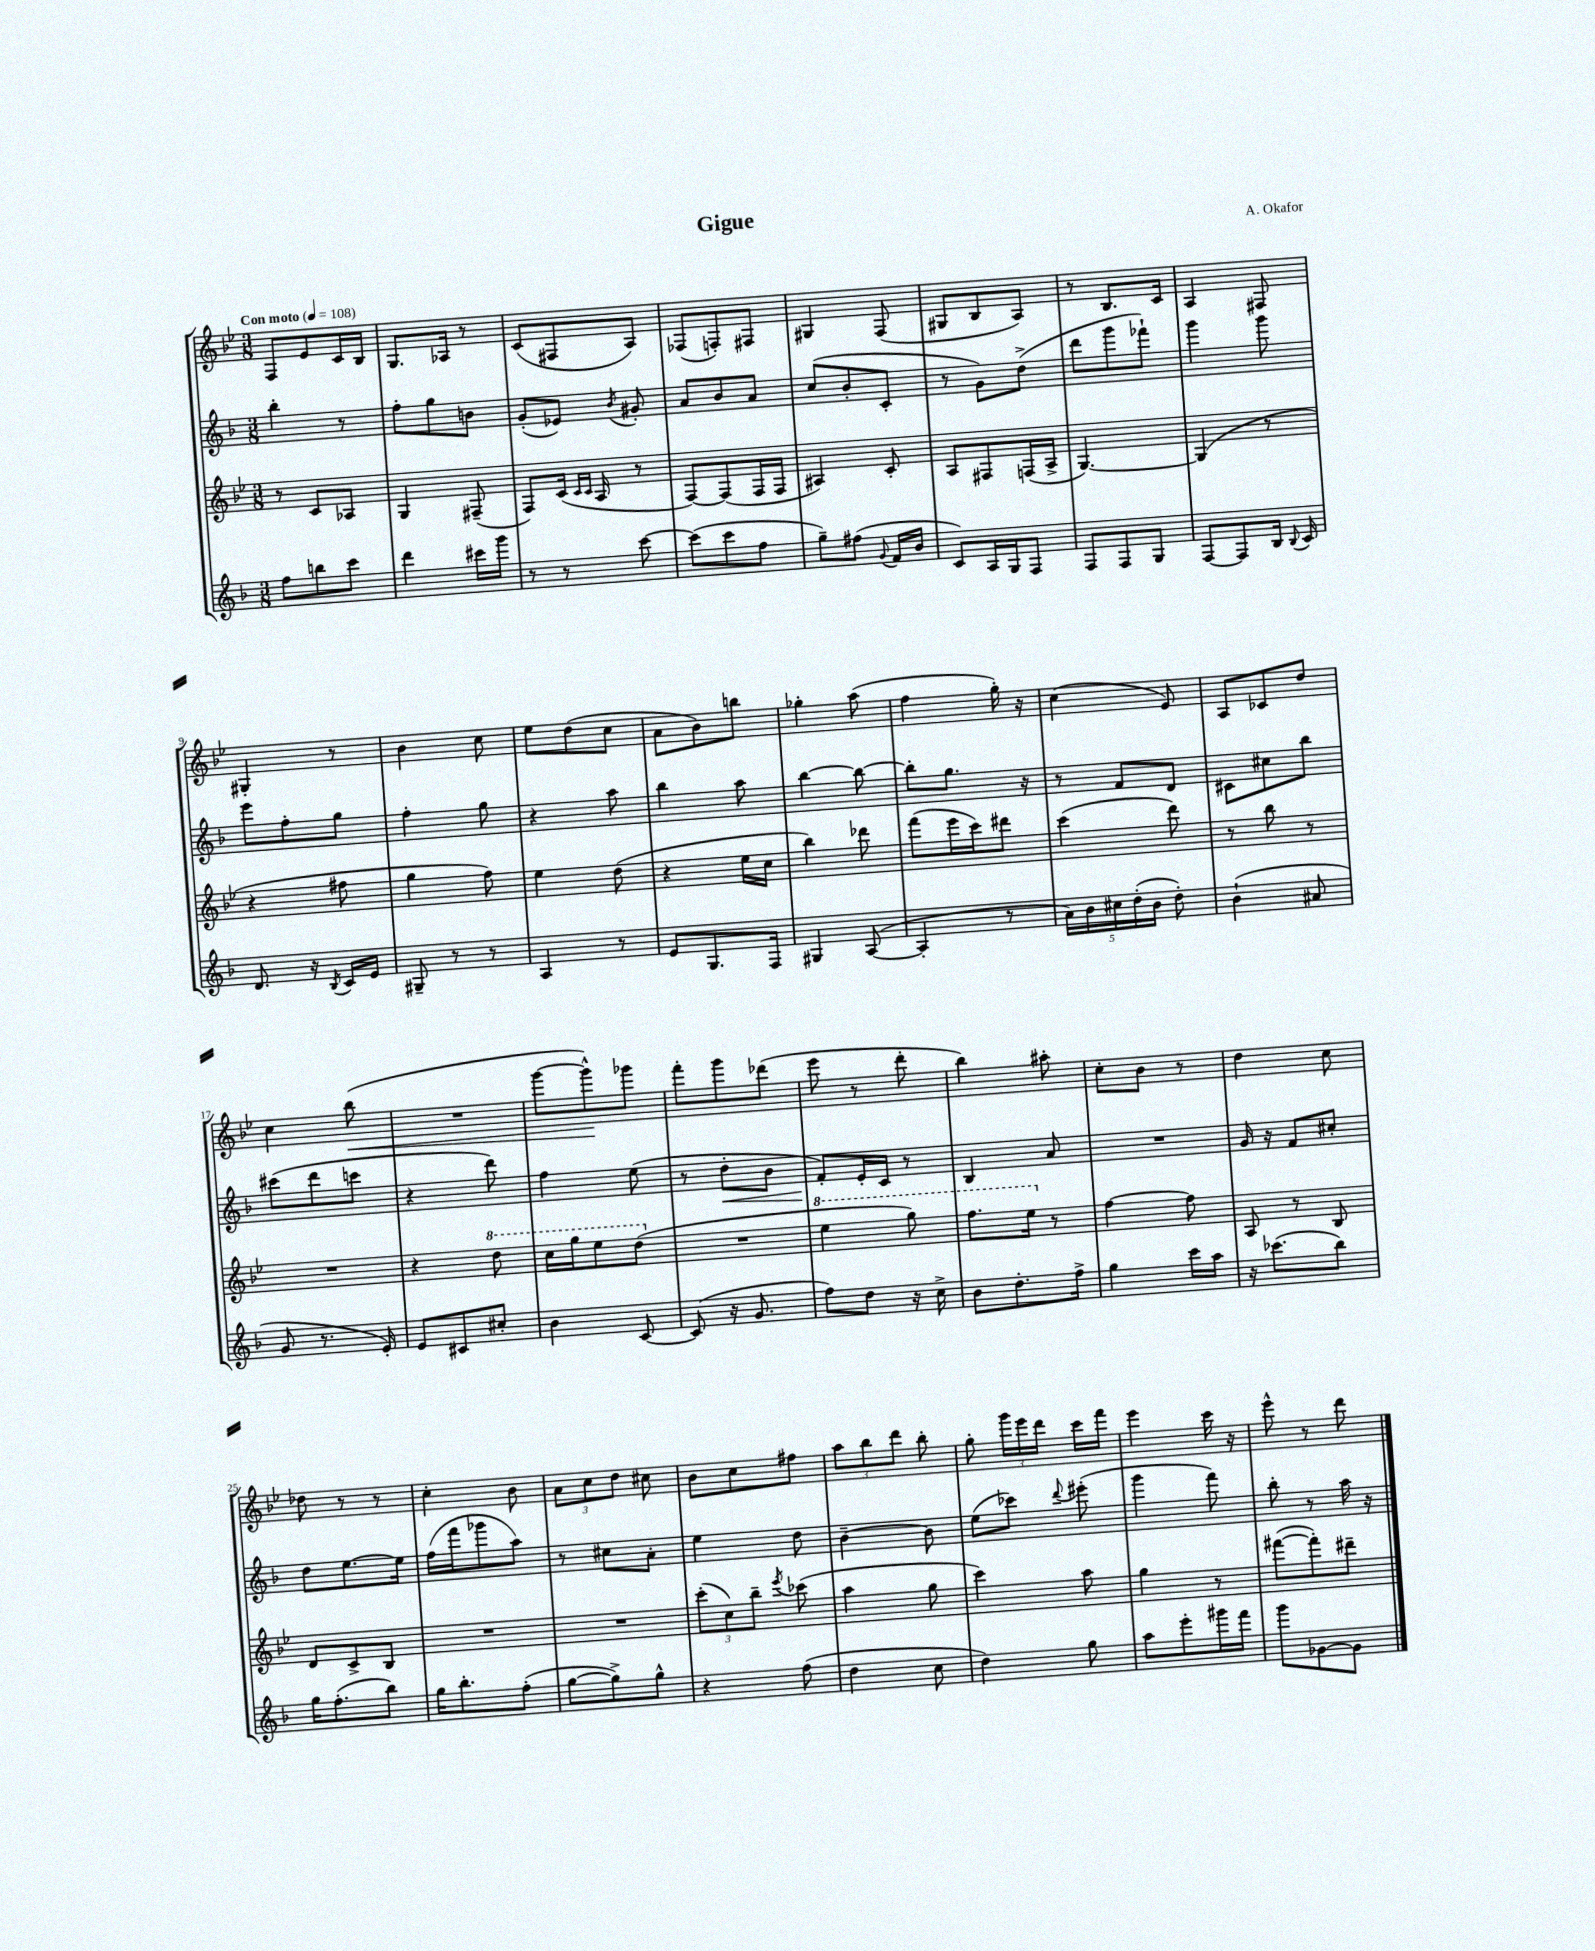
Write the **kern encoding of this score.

**kern	**kern	**kern	**dynam	**kern	**dynam
*part4	*part3	*part2	*part2	*part1	*part1
*staff4	*staff3	*staff2	*staff2	*staff1	*staff1
*clefG2	*clefG2	*clefG2	*	*clefG2	*
*k[b-]	*k[b-e-]	*k[b-]	*	*k[b-e-]	*
*M3/8	*M3/8	*M3/8	*	*M3/8	*
*MM108	*MM108	*MM108	*	*MM108	*
=1	=1	=1	=1	=1	=1
!	!	!	!	!LO:TX:a:B:t=Con moto	!
8ff\L	8r	4bb-'\	.	8F/L	.
8bbn\	8c/L	.	.	8e-/	.
8ccc\J	8A-X/J	8r	.	16c/L	.
.	.	.	.	16B-/JJ	.
=2	=2	=2	=2	=2	=2
4ddd\	4G/	8ff'\L	.	8.G/L	.
.	.	8gg\	.	.	.
.	.	.	.	16A-X/Jk	.
16ccc#X\LL	(8F#X~/	8bn\J	.	8r	.
16ggg\JJ	.	.	.	.	.
=3	=3	=3	=3	=3	=3
8r	8F/L)	(8g'/L	.	(8c/L	.
8r	(16c/Jk	8e-X/J)	.	8F#X/	.
.	16qqc/LL	.	.	.	.
.	16qqc/JJ	.	.	.	.
.	16A/	.	.	.	.
.	.	8qb-/	.	.	.
[8ccc\	8r	8g#X'/	.	8A/J)	.
=4	=4	=4	=4	=4	=4
(8ccc\L]	[8F/L)	8a/L	.	(8F-X/L	.
8ccc\	(8F/]	8b-/	.	8Fn'/)	.
8ff\J	16F/L	8a/J	.	8F#X/J	.
.	16F/JJ	.	.	.	.
=5	=5	=5	=5	=5	=5
8gg~\L)	4A#X/)	(8cc/L	.	4G#X/	.
(8ff#X\J	.	8b-'/	.	.	.
8qqg/	.	.	.	.	.
16f/LL	8c'/	8c'/J	.	(8F/	.
16b-/JJ	.	.	.	.	.
=6	=6	=6	=6	=6	=6
8c/L)	8A/L	8r	.	8G#X/L	.
16A/L	8F#X/	8g\L)	.	8B-/	.
16G/J	.	.	.	.	.
8F/J	(16Fn/L	(8dd^\J	.	8A/J)	.
.	16A^/JJ	.	.	.	.
=7	=7	=7	=7	=7	=7
8F/L	[4.G/)	8ddd\L	.	8r	.
8F/	.	8ggg\	.	8.B-/L	.
8G/J	.	8fff-X`\J)	.	.	.
.	.	.	.	16c/Jk	.
=8	=8	=8	=8	=8	=8
[8F/L	(4G/]	4ggg\	.	4A/	.
8F/]	.	.	.	.	.
16B-/Jk	8r	8ggg\	.	8F#X/	.
8qqB-/	.	.	.	.	.
16c/	.	.	.	.	.
!!LO:LB:g=z
=9	=9	=9	=9	=9	=9
8.d/	4r	8eee\L	.	4G#X'/	.
.	.	8ff'\	.	.	.
16r	.	.	.	.	.
8qB-/	.	.	.	.	.
16c/LL	8ff#X\	8gg\J	.	8r	.
16e/JJ	.	.	.	.	.
=10	=10	=10	=10	=10	=10
8G#X~/	4gg\	4ff'\	.	4b-\	.
8r	.	.	.	.	.
8r	8ff\)	8gg\	.	8cc\	.
=11	=11	=11	=11	=11	=11
4A/	4ee-\	4r	.	8ee-\L	.
.	.	.	.	(8dd\	.
8r	(8dd\	8aa\	.	8cc\J	.
=12	=12	=12	=12	=12	=12
8e/L	4r	4bb-\	.	8a\L	.
8.G/	.	.	.	8b-\)	.
.	16ee-\LL	8aa\	.	8bbn\J	.
16F/Jk	16cc\JJ	.	.	.	.
=13	=13	=13	=13	=13	=13
4G#X/	4bb-\)	[4bb-\	.	4gg-X'\	.
([8A/	8ddd-X\	8bb-\_	.	(8aa\	.
=14	=14	=14	=14	=14	=14
4A'/]	(8fff\L	8bb-'\L]	.	4ff\	.
.	16eee-\L	8.gg\J	.	.	.
.	16ccc\J)	.	.	.	.
8r	8ddd#X\J	.	.	16gg'\)	.
.	.	16r	.	16r	.
=15	=15	=15	=15	=15	=15
20a\LL)	(4ccc\	8r	.	(4cc\	.
20b-\	.	.	.	.	.
20cc#X\	.	.	.	.	.
.	.	8f/L	.	.	.
(20dd'\	.	.	.	.	.
20b-\JJ	.	.	.	.	.
8dd'\)	8ddd\)	8d/J	.	8e-/)	.
=16	=16	=16	=16	=16	=16
(4b-`\	8r	8c#X\L	.	8A/L	.
.	8bb-\	8cc#X\	.	8c-X/	.
8a#X/	8r	8bb-\J	.	8dd/J	.
!!LO:LB:g=z
=17	=17	=17	=17	=17	=17
8g/	4.r	(8ccc#X\L	.	4cc\	.
8.r	.	8ddd\	.	.	.
!	!	!	!	!	!LO:HP:b
.	.	8cccn\J	.	(8bb-\	<
16e'/)	.	.	.	.	.
=18	=18	=18	=18	=18	=18
8e/L	4r	4r	.	4.r	.
8c#X/	.	.	.	.	.
*	*8va	*	*	*	*
8cc#X'/J	8ddd\	8ddd\)	.	.	.
=19	=19	=19	=19	=19	=19
4b-\	16ccc\LL	4ff\	.	[8ggg\L	.
.	16ggg\J	.	.	.	.
.	8eee-\	.	.	8ggg^^\])	.
[8c/	(8ddd\J	(8ee\	.	8ggg-X\J	[
=20	=20	=20	=20	=20	=20
*	*X8va	*	*	*	*
(8c/]	4.r	8r	.	8fff'\L	.
!	!	!	!LO:HP:b	!	!
16r	.	8dd'\L	<	8ggg\	.
8.g/	.	.	.	.	.
.	.	8b-\J	.	(8ddd-X\J	.
=21	=21	=21	=21	=21	=21
*	*8va	*	*	*	*
8ff\L)	4eee-\	8f'/L)	.	8eee-\	.
8dd\J	.	16e'/L	[	8r	.
.	.	16c/JJ	.	.	.
16r	8ggg\)	8r	.	8ddd'\	.
16cc^\	.	.	.	.	.
=22	=22	=22	=22	=22	=22
8b-\L	8.fff\L	4B-/	.	4bb-\)	.
8.dd'\	.	.	.	.	.
.	16eee-\Jk	.	.	.	.
*	*X8va	*	*	*	*
.	8r	8a/	.	8aa#X'\	.
16ff^\Jk	.	.	.	.	.
=23	=23	=23	=23	=23	=23
4gg\	[4ff\	4.r	.	8cc'\L	.
.	.	.	.	8b-\J	.
16ccc\LL	8ff\]	.	.	8r	.
16aa\JJ	.	.	.	.	.
=24	=24	=24	=24	=24	=24
16r	8A/	16g/	.	4dd\	.
(8.ccc-X\L	.	16r	.	.	.
.	8r	8f/L	.	.	.
8bb-\J)	8B-/	8cc#X'/J	.	8cc\	.
!!LO:LB:g=z
=25	=25	=25	=25	=25	=25
16gg\KL	8d/L	8dd\L	.	8dd-X\	.
(8.ff'\	.	.	.	.	.
.	8c^/	[8.ee\	.	8r	.
8bb-\J)	8B-/J	.	.	8r	.
.	.	16ee\Jk]	.	.	.
=26	=26	=26	=26	=26	=26
16gg\KL	4.r	(16ff\LL	.	4cc'\	.
8.bb-'\	.	16fff\J	.	.	.
.	.	8ggg-X\	.	.	.
(8ff'\J	.	8aa\J)	.	8b-\	.
=27	=27	=27	=27	=27	=27
[8gg\L	4.r	8r	.	12a\L	.
.	.	.	.	12cc\	.
8gg^\])	.	8cc#X\L	.	.	.
.	.	.	.	12dd\J	.
8gg^^\J	.	8a'\J	.	8cc#X\	.
=28	=28	=28	=28	=28	=28
4r	(12ccc'\L	4ee\	.	8b-\L	.
.	12cc\)	.	.	.	.
.	.	.	.	8cc\	.
.	12bb-~\J	.	.	.	.
.	8qeee-/	.	.	.	.
(8ff\	(8ccc-X\	8dd\	.	8ff#X\J	.
=29	=29	=29	=29	=29	=29
4dd\	4aa\	[4b-~\	.	12aa\L	.
.	.	.	.	12bb-\	.
.	.	.	.	12ddd\J	.
8cc\	8gg\	8b-\]	.	8bb-'\	.
=30	=30	=30	=30	=30	=30
4dd\)	4ccc\)	(8ee\L	.	8gg'\	.
.	.	8ccc-X\J)	.	24ggg\LL	.
.	.	.	.	24eee-\	.
.	.	.	.	24ddd\JJ	.
.	.	8qqddd/	.	.	.
8gg\	8aa\	(8eee#X'\	.	16ccc\LL	.
.	.	.	.	16fff\JJ	.
=31	=31	=31	=31	=31	=31
8aa\L	4gg\	4ggg\	.	4eee-\	.
8eee'\	.	.	.	.	.
16ggg#X\L	8r	8fff\)	.	16ccc\	.
16fff\JJ	.	.	.	16r	.
=32	=32	=32	=32	=32	=32
8ggg\L	([8fff#X\L	8bb-'\	.	8eee-^^\	.
[8g-X\	8fff#'\])	8r	.	8r	.
8g-\J]	8ddd#X~\J	16aa\	.	8ddd\	.
.	.	16r	.	.	.
==	==	==	==	==	==
*-	*-	*-	*-	*-	*-
